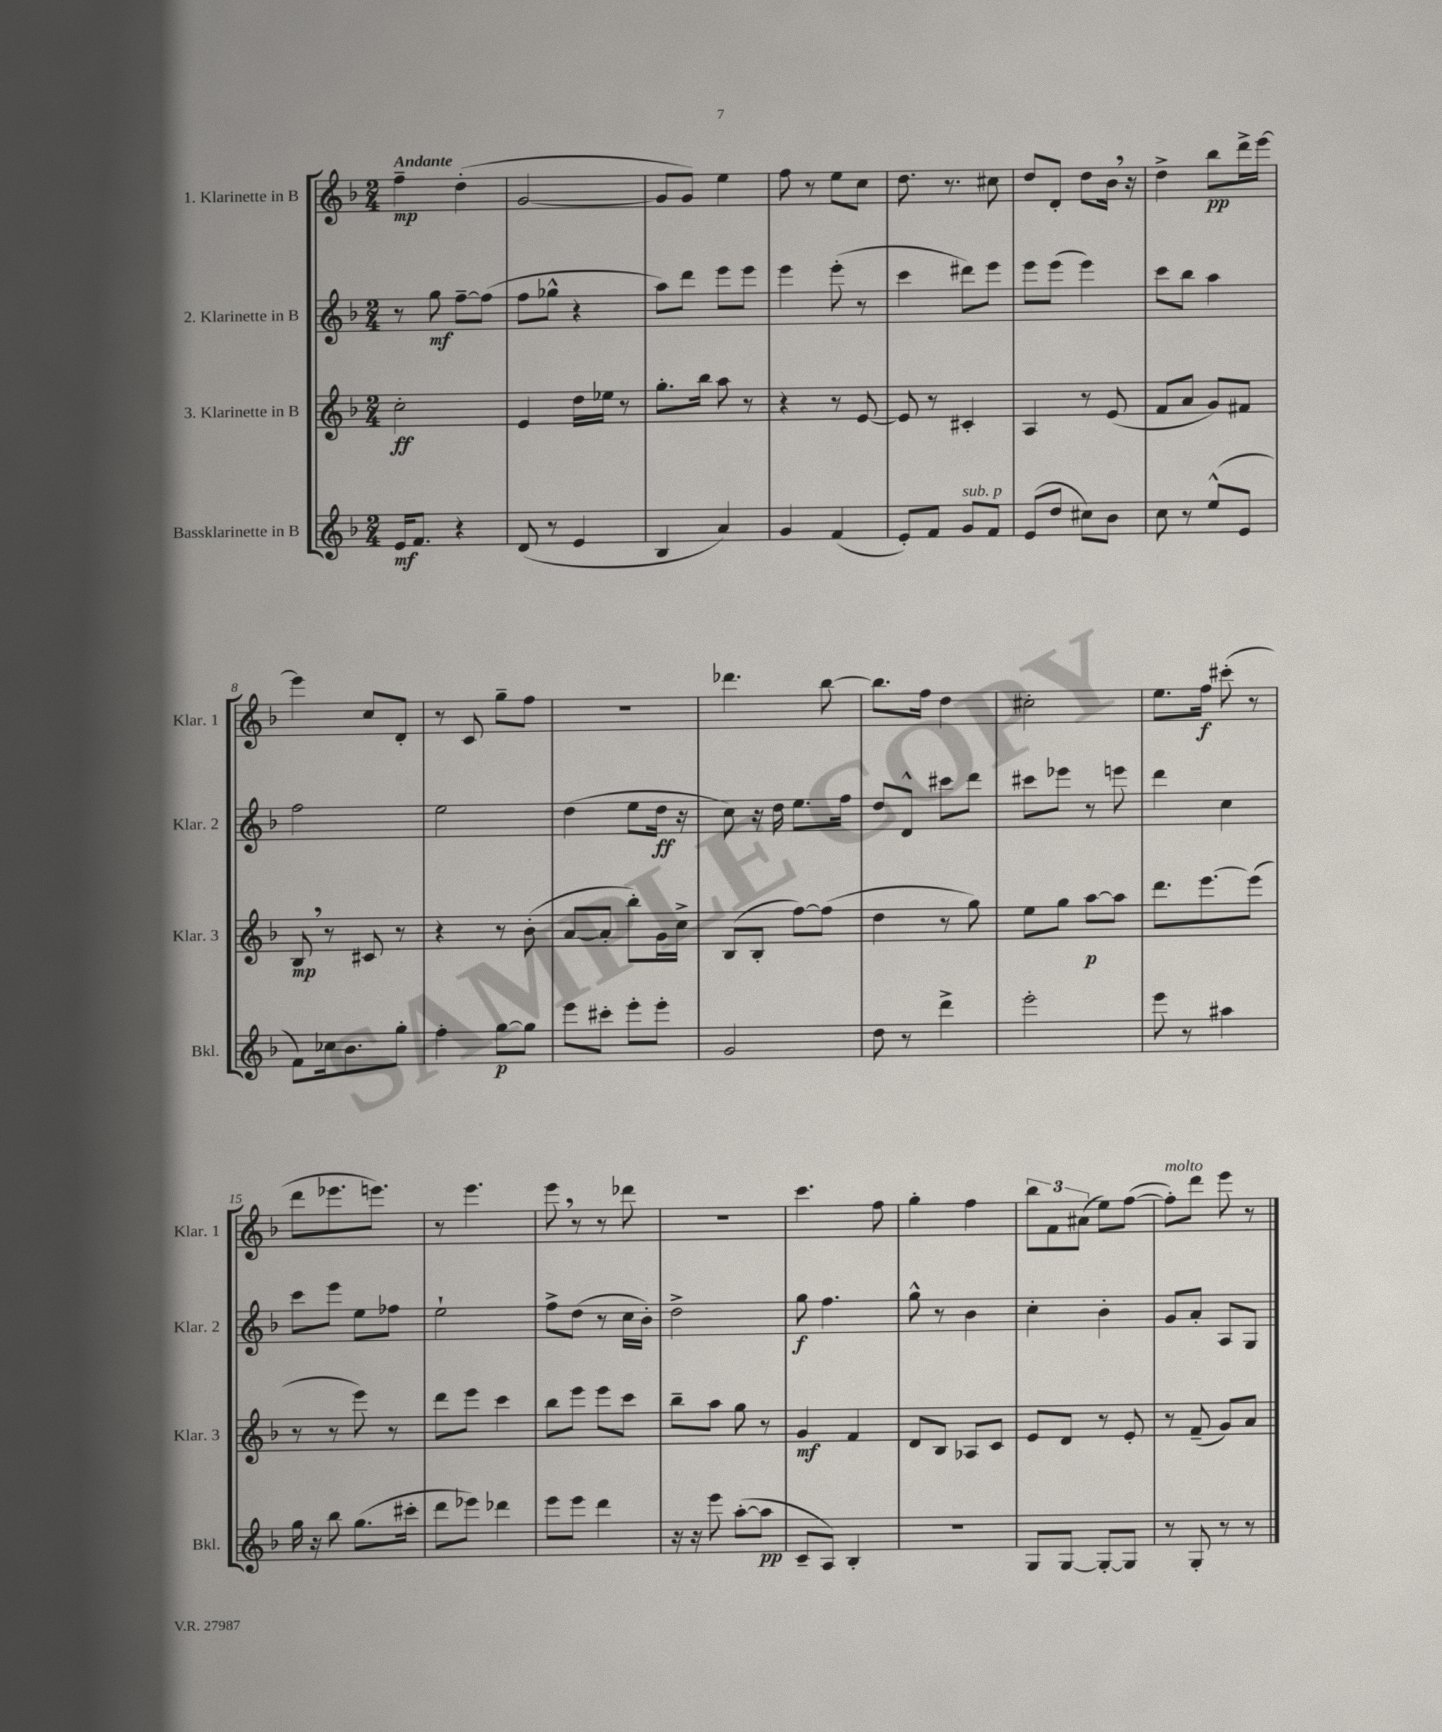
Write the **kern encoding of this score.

**kern	**dynam	**kern	**dynam	**kern	**dynam	**kern	**dynam
*part4	*part4	*part3	*part3	*part2	*part2	*part1	*part1
*staff4	*staff4	*staff3	*staff3	*staff2	*staff2	*staff1	*staff1
*I"Bassklarinette in B	*	*I"3. Klarinette in B	*	*I"2. Klarinette in B	*	*I"1. Klarinette in B	*
*I'Bkl.	*	*I'Klar. 3	*	*I'Klar. 2	*	*I'Klar. 1	*
*clefG2	*	*clefG2	*	*clefG2	*	*clefG2	*
*k[b-]	*	*k[b-]	*	*k[b-]	*	*k[b-]	*
*M2/4	*	*M2/4	*	*M2/4	*	*M2/4	*
=1	=1	=1	=1	=1	=1	=1	=1
!	!	!	!	!	!	!LO:TX:a:B:t=Andante	!
16e/KL	mf	2cc'\	ff	8r	.	4ff~\	mp
8.f/J	.	.	.	.	.	.	.
.	.	.	.	8gg\	mf	.	.
4r	.	.	.	[8ff~\L	.	(4dd'\	.
.	.	.	.	(8ff\J]	.	.	.
=2	=2	=2	=2	=2	=2	=2	=2
(8d/	.	4e/	.	8ff\L	.	[2g/	.
8r	.	.	.	8gg-X^^\J	.	.	.
4e/	.	16dd\LL	.	4r	.	.	.
.	.	16ee-X\JJ	.	.	.	.	.
.	.	8r	.	.	.	.	.
=3	=3	=3	=3	=3	=3	=3	=3
4B-/	.	8.gg'\L	.	8aa\L)	.	8g/L]	.
.	.	.	.	8ddd\J	.	8g/J)	.
.	.	16bb-\Jk	.	.	.	.	.
4a/)	.	8aa\	.	8eee\L	.	4ee\	.
.	.	8r	.	8eee\J	.	.	.
=4	=4	=4	=4	=4	=4	=4	=4
4g/	.	4r	.	4eee\	.	8ff\	.
.	.	.	.	.	.	8r	.
(4f/	.	8r	.	(8eee'\	.	8ee\L	.
.	.	[8e/	.	8r	.	8cc\J	.
=5	=5	=5	=5	=5	=5	=5	=5
8e'/L)	.	8e/]	.	4ccc\	.	8.dd\	.
8f/J	.	8r	.	.	.	.	.
.	.	.	.	.	.	8.r	.
!LO:TX:a:i:t=sub. p	!	!	!	!	!	!	!
8g/L	.	4c#X'/	.	8ddd#X\L)	.	.	.
8f/J	.	.	.	8eee\J	.	8cc#X\	.
=6	=6	=6	=6	=6	=6	=6	=6
(8e/L	.	4A/	.	8eee\L	.	8dd/L	.
8dd/J	.	.	.	(8eee\J	.	8d'/J	.
8cc#X\L)	.	8r	.	4eee\)	.	8dd\L	.
8b-\J	.	(8e/	.	.	.	16b-,\Jk	.
.	.	.	.	.	.	16r	.
=7	=7	=7	=7	=7	=7	=7	=7
8cc\	.	8f/L	.	8ccc\L	.	4dd^\	.
8r	.	8a/J	.	8bb-\J	.	.	.
(8ee^^/L	.	8g/L)	.	4aa\	.	8bb-\L	pp
8e/J	.	8f#X/J	.	.	.	16ddd^\L	.
.	.	.	.	.	.	[16eee\JJ	.
!!LO:LB:g=z
=8	=8	=8	=8	=8	=8	=8	=8
8f\L)	.	8B-,/	mp	2ff\	.	4eee\]	.
16cc-X\k	.	8r	.	.	.	.	.
8.b-\	.	.	.	.	.	.	.
.	.	8c#X/	.	.	.	8cc/L	.
8gg'\J	.	8r	.	.	.	8d'/J	.
=9	=9	=9	=9	=9	=9	=9	=9
4ff'\	.	4r	.	2ee\	.	8r	.
.	.	.	.	.	.	8c/	.
[8gg\L	p	8r	.	.	.	8gg~\L	.
8gg\J]	.	(8b-'\	.	.	.	8ff\J	.
=10	=10	=10	=10	=10	=10	=10	=10
8eee\L	.	[8a/L	.	(4dd\	.	2r	.
8ccc#X'\J	.	8a'/J]	.	.	.	.	.
8eee'\L	.	8bb-'\L)	.	8ee\L	.	.	.
8eee'\J	.	16g\L	.	16dd\Jk	ff	.	.
.	.	16cc^\JJ	.	16r	.	.	.
=11	=11	=11	=11	=11	=11	=11	=11
2g/	.	(8B-/L	.	8cc\)	.	4.ddd-X\	.
.	.	8B-'/J	.	16r	.	.	.
.	.	.	.	16dd\	.	.	.
.	.	[8ff\L)	.	8.ee\L	.	.	.
.	.	(8ff\J]	.	.	.	[8bb-\	.
.	.	.	.	16ff\Jk	.	.	.
=12	=12	=12	=12	=12	=12	=12	=12
8dd\	.	4dd\	.	8dd/L	.	8.bb-\L]	.
8r	.	.	.	8d^^/J	.	.	.
.	.	.	.	.	.	16ff\Jk	.
4ddd^\	.	8r	.	8ccc#X\L	.	4dd\	.
.	.	8gg\)	.	8ddd\J	.	.	.
=13	=13	=13	=13	=13	=13	=13	=13
2eee'\	.	8ee\L	.	8ccc#X\L	.	2cc#X'\	.
.	.	8gg\J	.	8eee-X\J	.	.	.
.	.	[8aa\L	p	8r	.	.	.
.	.	8aa\J]	.	8eeen\	.	.	.
=14	=14	=14	=14	=14	=14	=14	=14
8eee\	.	8.ddd\L	.	4ddd\	.	8.ee\L	.
8r	.	.	.	.	.	.	.
.	.	[8.eee\	.	.	.	16ff\Jk	f
4aa#X\	.	.	.	4cc\	.	(8ccc#X'\	.
.	.	(8eee\J]	.	.	.	8r	.
!!LO:LB:g=z
=15	=15	=15	=15	=15	=15	=15	=15
16gg\	.	8r	.	8ccc\L	.	8ddd\L	.
16r	.	.	.	.	.	.	.
8bb-\	.	8r	.	8eee\J	.	8.eee-X\	.
(8.gg\L	.	8eee\)	.	8ee\L	.	.	.
.	.	.	.	.	.	8.eeen\J)	.
.	.	8r	.	8ff-X\J	.	.	.
16ccc#X'\Jk	.	.	.	.	.	.	.
=16	=16	=16	=16	=16	=16	=16	=16
8ddd\L	.	8ddd\L	.	2ee`\	.	8r	.
8eee-X\J)	.	8eee\J	.	.	.	4.eee\	.
4ddd-X\	.	4ccc\	.	.	.	.	.
=17	=17	=17	=17	=17	=17	=17	=17
8eee\L	.	8bb-\L	.	8ff^\L	.	8eee,\	.
8eee\J	.	8eee\J	.	(8dd\J	.	8r	.
4ddd\	.	8eee\L	.	8r	.	8r	.
.	.	8ccc\J	.	16cc\LL	.	8ddd-X\	.
.	.	.	.	16b-'\JJ)	.	.	.
=18	=18	=18	=18	=18	=18	=18	=18
16r	.	8bb-~\L	.	2dd^\	.	2r	.
16r	.	.	.	.	.	.	.
8eee\	.	8aa\J	.	.	.	.	.
([8aa'\L	.	8gg\	.	.	.	.	.
8aa\J]	pp	8r	.	.	.	.	.
=19	=19	=19	=19	=19	=19	=19	=19
8c~/L	.	4g/	mf	8gg\	f	4.ccc\	.
8A/J)	.	.	.	4.ff\	.	.	.
4B-'/	.	4f/	.	.	.	.	.
.	.	.	.	.	.	8ff\	.
=20	=20	=20	=20	=20	=20	=20	=20
2r	.	8d/L	.	8gg^^\	.	4gg'\	.
.	.	8B-/J	.	8r	.	.	.
.	.	8A-X/L	.	4b-\	.	4ff\	.
.	.	8c/J	.	.	.	.	.
=21	=21	=21	=21	=21	=21	=21	=21
8G/L	.	8e/L	.	4cc'\	.	12bb-\L	.
.	.	.	.	.	.	12f\	.
[8G/J	.	8d/J	.	.	.	.	.
.	.	.	.	.	.	(12a#X\J	.
8G'/L_	.	8r	.	4b-'\	.	8ee\L)	.
8G/J]	.	8e'/	.	.	.	([8ff\J	.
=22	=22	=22	=22	=22	=22	=22	=22
!	!	!	!	!	!	!LO:TX:a:i:t=molto	!
8r	.	8r	.	8g/L	.	8ff'\L])	.
8G'/	.	(8f~/	.	8a'/J	.	8ddd\J	.
8r	.	8g/L)	.	8A/L	.	8eee\	.
8r	.	8a/J	.	8G/J	.	8r	.
==	==	==	==	==	==	==	==
*-	*-	*-	*-	*-	*-	*-	*-
